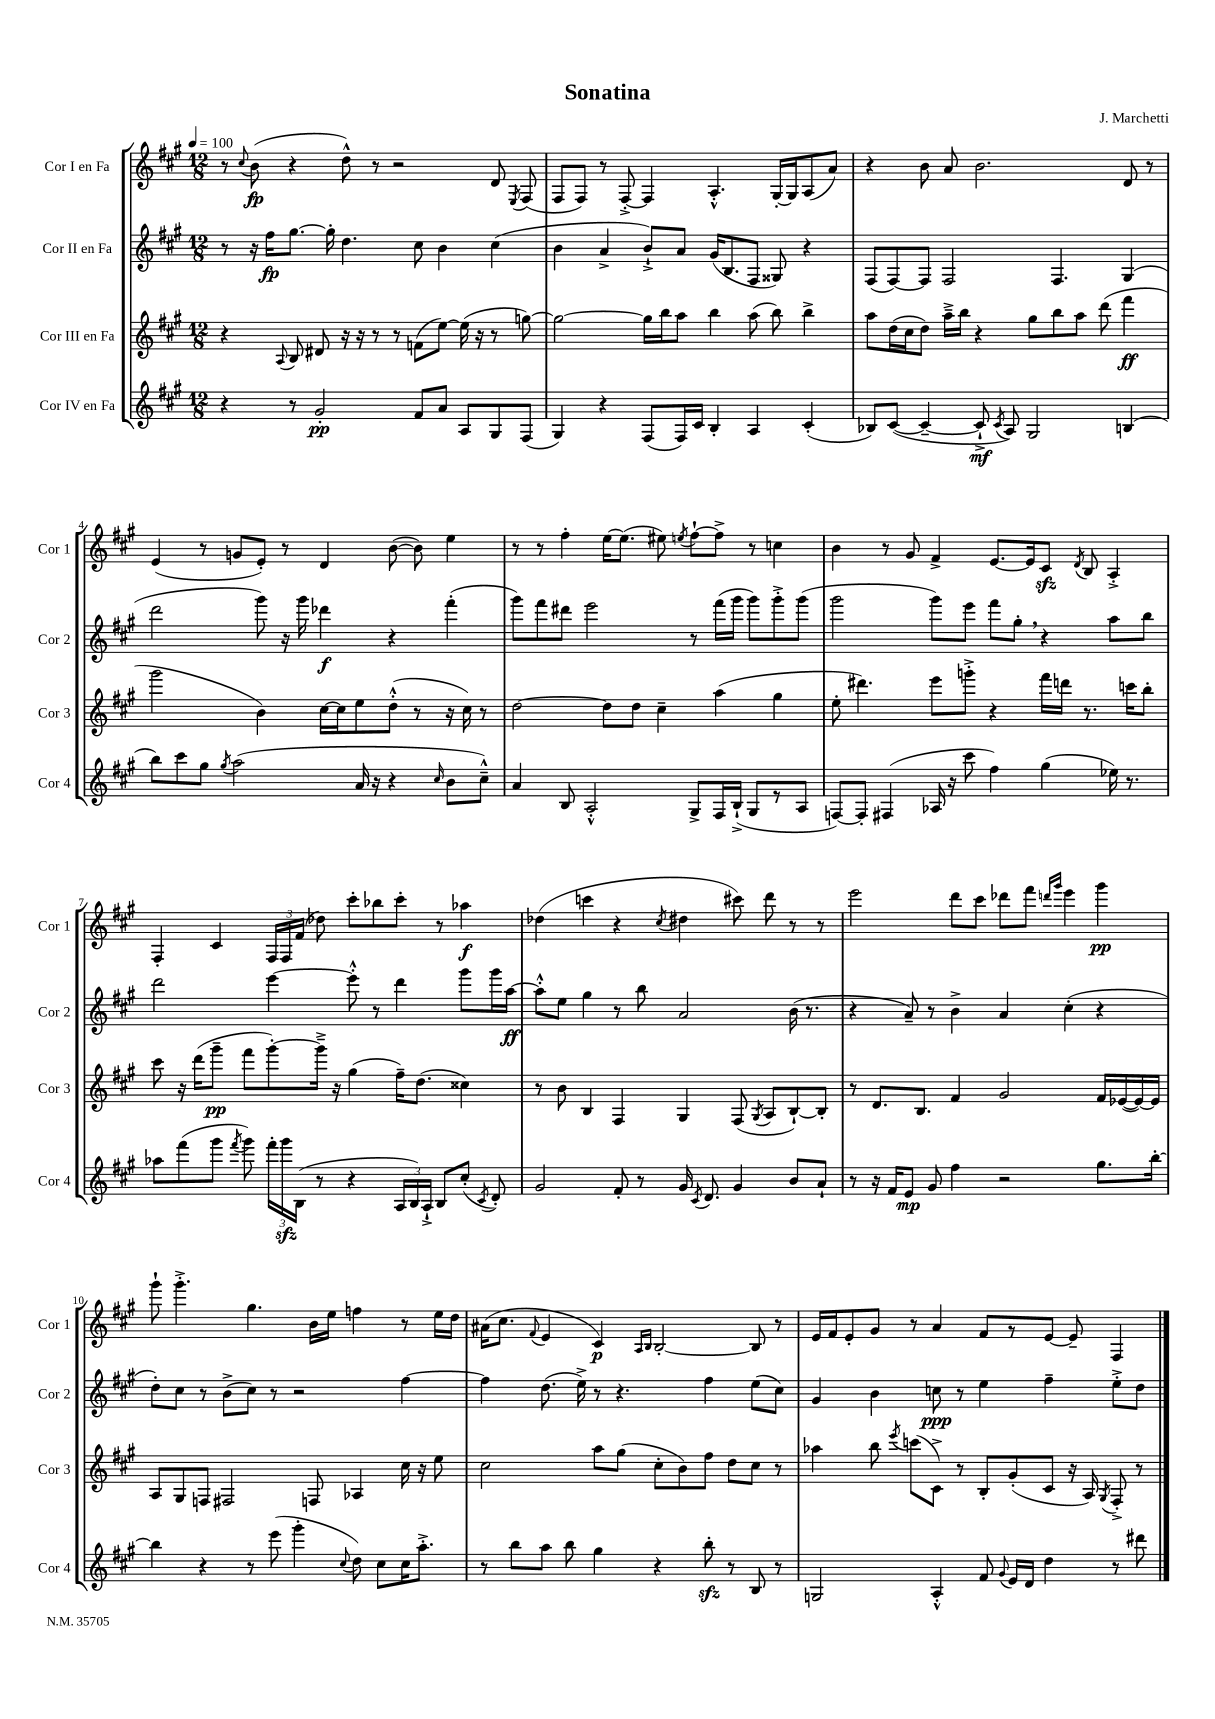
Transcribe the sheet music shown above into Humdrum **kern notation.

**kern	**kern	**kern	**kern
*staff4	*staff3	*staff2	*staff1
*clefG2	*clefG2	*clefG2	*clefG2
*k[f#c#g#]	*k[f#c#g#]	*k[f#c#g#]	*k[f#c#g#]
*M12/8	*M12/8	*M12/8	*M12/8
*MM100	*MM100	*MM100	*MM100
4r	4r	8r	8r
.	.	.	8qqcc#
.	.	16r	(8b
.	.	16ff#	.
.	8qqA	.	.
8r	8B	[8.gg#	4r
2g#'	8d#	.	.
.	.	16gg#']	.
.	16r	4.dd	8dd^^)
.	16r	.	.
.	8r	.	8r
.	8r	.	2r
8f#	(8f	8cc#	.
8a	[8ee)	4b	.
8A	(16ee]	.	.
.	16r	.	.
8G#	8r	(4cc#	8d
.	.	.	8qE
(8F#	[8gg)	.	(8F#
=	=	=	=
4G#)	2gg_	4b	8F#
.	.	.	8F#)
4r	.	4a^	8r
.	.	.	[8F#'^
(8F#	16gg]	8b`^)	4F#]
.	16bb	.	.
16F#)	8aa	8a	.
16c#	.	.	.
4B'	4bb	(16g#	4.A'^^
.	.	8.B	.
4A	(8aa	8F#	.
.	8bb)	8G##)	[16G#'
.	.	.	16G#]
(4c#'	4bb^	4r	(8A
.	.	.	8a)
=	=	=	=
8B-)	8aa	(8F#	4r
([8c#	(16dd	[8F#)	.
.	16cc#	.	.
4c#~_	8dd)	8F#]	8b
.	16aa~^	2F#	8a
.	16bb	.	.
8c#`^]	4r	.	2.b
8qc#	.	.	.
8A)	.	.	.
2G#	8gg#	.	.
.	8bb	4.F#	.
.	8aa	.	.
.	(8ddd	.	.
(4B	4fff#	(4G#	8d
.	.	.	8r
=	=	=	=
8bb)	2ggg#	2ddd	(4e
8ccc#	.	.	.
8gg#	.	.	8r
8qgg#	.	.	.
(2aa	.	.	8g
.	4b)	8ggg#)	8e')
.	.	16r	8r
.	.	16ggg#	.
.	[16cc#	4ddd-	4d
.	16cc#]	.	.
16a	8ee	.	.
16r	.	.	.
4r	(8dd'^^	4r	([8b
.	8r	.	8b])
16qqcc#	.	.	.
8b	16r	(4fff#'	4ee
.	16cc#)	.	.
8cc#~^^)	8r	.	.
=	=	=	=
4a	[2dd	8ggg#)	8r
.	.	8fff#	8r
8B	.	8ddd#	4ff#'
2A'^^	.	2eee	.
.	8dd]	.	[16ee
.	.	.	(8.ee]
.	8dd	.	.
.	4cc#~	.	8ee#)
.	.	.	8qee
8G#^	.	8r	[8ff#`
16F#	(4aa	(16fff#	8ff#^]
(16B`^	.	16ggg#	.
8G#	.	8ggg#)	8r
8r	4gg#	8ggg#'^	4cc
8A	.	(8ggg#	.
=	=	=	=
[8F)	8ee'	2ggg#	4b
8F']	4.ddd#)	.	.
(4F#	.	.	8r
.	.	.	8g#
16A-	8eee	8ggg#)	4f#^
16r	.	.	.
8ccc#	8ggg'^	8eee	.
4ff#)	4r	8fff#	[8.e
.	.	8gg#'	.
.	.	.	16e]
(4gg#	16fff#	4r	8c#
.	16ddd	.	.
.	.	.	8qd
.	8.r	.	8B
16ee-)	.	8aa	4A'^
8.r	16ccc	.	.
.	8bb'	8bb	.
=	=	=	=
8aa-	8ccc#	2ddd	4F#'
(8fff#	16r	.	.
.	(16ddd	.	.
8ggg#	8ggg#~	.	4c#
8qfff#	.	.	.
8ggg#)	8fff#	.	.
24fff#'	[8ggg#')	[4eee	24F#
24ggg#	.	.	24F#
(24B	.	.	(24f#
8r	16ggg#~^]	.	8dd-)
.	16r	.	.
4r	(4gg#	8eee'^^]	8ccc#'
.	.	8r	8bb-
24A	16ff#~)	4ddd	8ccc#'
24B)	.	.	.
.	(8.dd	.	.
24A`^	.	.	.
8B	.	.	8r
(8cc#'	4cc##)	8ggg#	4aa-
8qc#	.	.	.
8d')	.	16ggg#	.
.	.	[16aa	.
=	=	=	=
2g#	8r	8aa'^^]	(4dd-
.	8b	8ee	.
.	4B	4gg#	4ccc
8f#'	4F#	8r	4r
8r	.	8bb	.
.	.	.	8qcc#
16g#	4G#	2a	4dd#
8qc#	.	.	.
8.d	.	.	.
4g#	(8F#	.	8ccc#)
.	8qG#	.	.
.	8A	.	8ddd
8b	[8B`)	(16b	8r
.	.	8.r	.
8a`	8B']	.	8r
=	=	=	=
8r	8r	4r	2eee
16r	8.d	.	.
16f#	.	.	.
8e	.	8a~)	.
.	8.B	.	.
8g#	.	8r	.
4ff#	4f#	4b^	8ddd
.	.	.	8ccc#
2r	2g#	4a	8ddd-
.	.	.	8fff#
.	.	.	16qqddd
.	.	.	16qqggg#
.	.	(4cc#'	4eee
8.gg#	16f#	4r	4ggg#
.	([16e-	.	.
.	16e-_)	.	.
[16bb'	16e-]	.	.
=	=	=	=
4bb]	8A	8dd')	8ggg#`
.	8G#	8cc#	4.ggg#'^
4r	8F	8r	.
.	2F#	(8b^	.
8r	.	8cc#)	4.gg#
(8eee	.	8r	.
4ggg#'	.	2r	.
.	8F	.	16b
.	.	.	16ee
8qqcc#	.	.	.
8dd)	4A-	.	4ff
8cc#	.	.	.
16cc#	16cc#	[4ff#	8r
8.aa'^	16r	.	.
.	8ee	.	16ee
.	.	.	16dd
=	=	=	=
8r	2cc#	4ff#]	(16a#
.	.	.	8.cc#
8bb	.	.	.
.	.	.	8qqf#
8aa	.	(8.dd	4e
8bb	.	.	.
.	.	16ee^)	.
4gg#	8aa	8r	4c#)
.	(8gg#	4.r	.
.	.	.	16qqA
.	.	.	16qqB
4r	8cc#'	.	[2B'
.	8b)	.	.
8bb'	8ff#	4ff#	.
8r	8dd	.	.
8B	8cc#	(8ee	8B]
8r	8r	8cc#)	8r
=	=	=	=
2G	4aa-	4g#	16e
.	.	.	16f#
.	.	.	8e'
.	8bb	4b	8g#
.	8qeee	.	.
.	(8ccc	.	8r
4A'^^	8c#^)	8cc	4a
.	8r	8r	.
8f#	8B'	4ee	8f#
8qqg#	.	.	.
16e	(8g#'	.	8r
16d	.	.	.
4dd	8c#	4ff#~	[8e
.	16r	.	8e~]
.	16A)	.	.
.	8qG#	.	.
8r	8F#'^	8ee'^	4F#
8ddd#	8r	8dd	.
==	==	==	==
*-	*-	*-	*-
